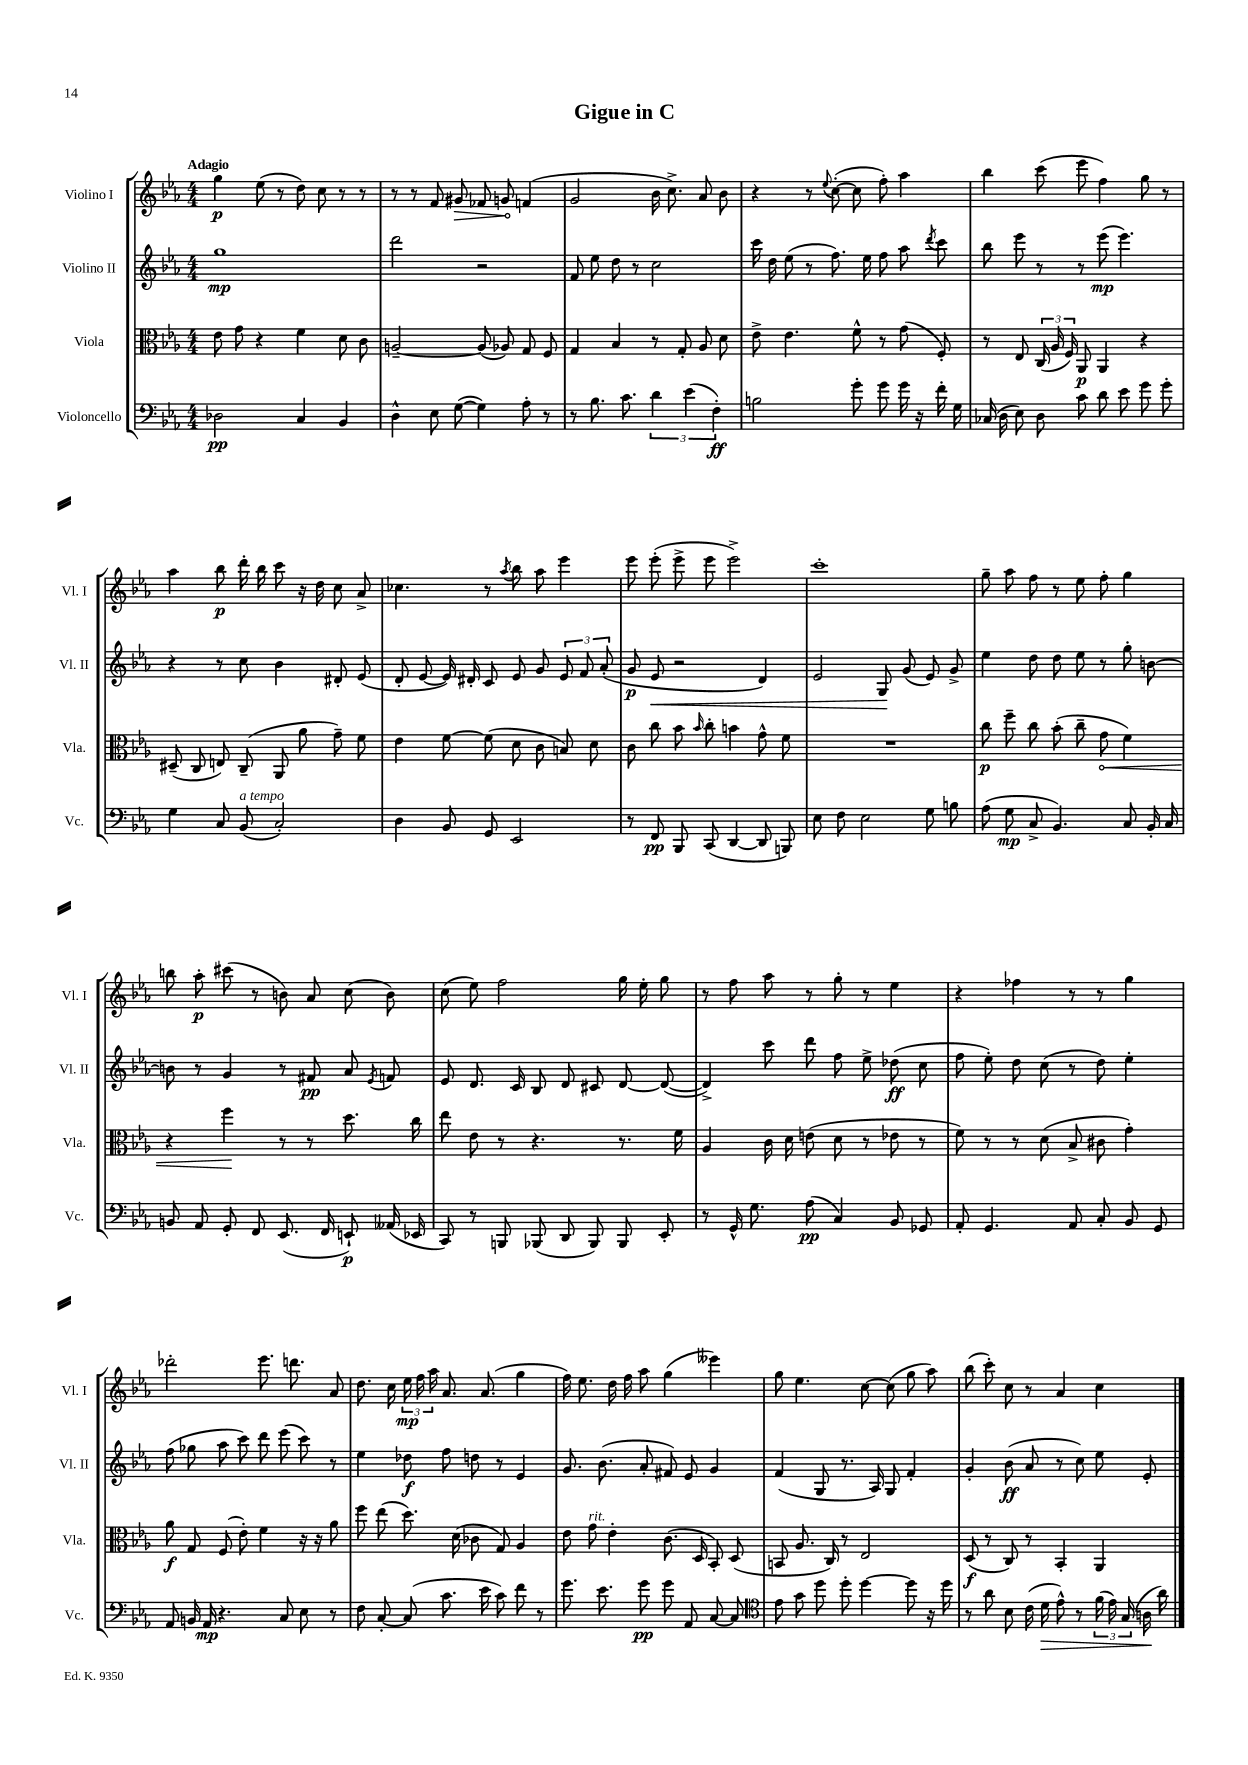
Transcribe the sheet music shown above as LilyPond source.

\header { title = "Gigue in C" }
<<
\new StaffGroup <<
\new Staff = "s0" \with { instrumentName = "Violino I" shortInstrumentName = "Vl. I" } {
    \clef treble \key ees \major \numericTimeSignature \time 4/4 \tempo "Adagio"
    \autoBeamOff g''4\p ees''8( r8 d''8) c''8 r8 r8 |
    r8 r8 f'8 \once \override Hairpin.circled-tip = ##t gis'8\> fes'8 g'8\! f'4( |
    g'2 bes'16 c''8.->) aes'8 bes'8 |
    r4 r8 \appoggiatura { ees''8 } c''8~-.( c''8 f''8-.) aes''4 |
    bes''4 c'''8( ees'''8 f''4) g''8 r8 |
    aes''4 bes''8\p d'''16-. bes''16 c'''8 r16 d''16 c''8 aes'8-> |
    ces''4. r8 \acciaccatura { aes''8 } bes''8 aes''8 ees'''4 |
    ees'''8 ees'''8-.( ees'''8-> ees'''8 ees'''2->) |
    c'''1-. |
    g''8-- aes''8 f''8 r8 ees''8 f''8-. g''4 |
    b''8 aes''8-.\p cis'''8( r8 b'8) aes'8 c''8( b'8) |
    c''8( ees''8) f''2 g''16 ees''16-. g''8 |
    r8 f''8 aes''8 r8 g''8-. r8 ees''4 |
    r4 fes''4 r8 r8 g''4 |
    des'''2-. ees'''8. d'''8. aes'8 |
    d''8. c''16 \tuplet 3/2 { ees''16\mp f''16 aes''16 } aes'8. aes'8.( g''4 |
    f''16) ees''8. d''16 f''16 aes''8 g''4( eeses'''4) |
    g''8 ees''4. c''8~ c''8( g''8 aes''8) |
    bes''8( c'''8-.) c''8 r8 aes'4 c''4 \bar "|." |
}
\new Staff = "s1" \with { instrumentName = "Violino II" shortInstrumentName = "Vl. II" } {
    \clef treble \key ees \major \numericTimeSignature \time 4/4
    \autoBeamOff g''1\mp |
    d'''2 r2 |
    f'8 ees''8 d''8 r8 c''2 |
    c'''16 d''16 ees''8( r8 f''8.) ees''16 f''8 aes''8 \acciaccatura { d'''8 } c'''8 |
    bes''8 ees'''8 r8 r8 ees'''8\mp( ees'''4.) |
    r4 r8 c''8 bes'4 dis'8-. ees'8( |
    d'8-. ees'8~ ees'16) dis'16-. c'8 ees'8 g'8 \tuplet 3/2 { ees'8 f'8 aes'8-.( } |
    g'8\p ees'8\< r2 d'4) |
    ees'2 g8\! g'8( ees'8) g'8-> |
    ees''4 d''8 d''8 ees''8 r8 g''8-. b'8~ |
    b'8 r8 g'4 r8 fis'8\pp aes'8 \acciaccatura { ees'8 } f'8 |
    ees'8 d'8. c'16 bes8 d'8 cis'8 d'8~ d'8~( |
    d'4->) c'''8 d'''8 f''8 ees''8-> des''8\ff( c''8 |
    f''8 ees''8-.) d''8 c''8( r8 d''8) ees''4-. |
    f''8( ges''8 aes''8 c'''8) d'''8 ees'''8( c'''8) r8 |
    ees''4 des''8\f f''8 d''8 r8 ees'4 |
    g'8. bes'8.( aes'8-. fis'8) ees'8 g'4 |
    f'4( g8 r8. aes16) g8 f'4-. |
    g'4-. bes'8\ff( aes'8 r8 c''8) ees''8 ees'8-. \bar "|." |
}
\new Staff = "s2" \with { instrumentName = "Viola" shortInstrumentName = "Vla." } {
    \clef alto \key ees \major \numericTimeSignature \time 4/4
    \autoBeamOff ees'8 g'8 r4 f'4 d'8 c'8 |
    a2~-- a8( aes8) g8 f8 |
    g4 bes4 r8 g8-. aes8 d'8 |
    ees'8-> ees'4. f'8-^ r8 g'8( f8-.) |
    r8 ees8 \tuplet 3/2 { c16( aes16 f16) } aes,8\p aes,4 r4 |
    dis8--( c8 e8) c8--( aes,8 aes'8 g'8--) f'8 |
    ees'4 f'8~ f'8( d'8 c'8 b8) d'8 |
    c'8 c''8 bes'8 \grace { bes'16 } c''8-. b'4 g'8-^ f'8 |
    R1 |
    c''8\p f''8-- c''8 bes'8-.( c''8-- \once \override Hairpin.circled-tip = ##t g'8\< f'4) |
    r4 f''4\! r8 r8 d''8. c''16 |
    ees''8 ees'8 r8 r4. r8. f'16 |
    aes4 c'16 d'16 e'8( d'8 r8 ees'8 r8 |
    f'8) r8 r8 d'8( bes8-> cis'8 g'4-.) |
    aes'8\f g8 f8( ees'8-.) f'4 r16 r16 aes'8 |
    f''8 ees''8( d''8.) d'16( ces'8 g8) aes4 |
    ees'8 g'8^\markup { \italic "rit." } ees'4-. c'8.( d16 bes,8-.) d8( |
    b,8 aes8. c16) r8 ees2 |
    d8\f( r8 c8) r8 bes,4-. aes,4 \bar "|." |
}
\new Staff = "s3" \with { instrumentName = "Violoncello" shortInstrumentName = "Vc." } {
    \clef bass \key ees \major \numericTimeSignature \time 4/4
    \autoBeamOff des2\pp c4 bes,4 |
    d4-^ ees8 g8~( g4) aes8-. r8 |
    r8 bes8. c'8. \tuplet 3/2 { d'4 ees'4( f4-.\ff) } |
    b2 g'8-. g'8 g'16 r16 f'16-. g16 |
    ces16( d16 ees8) d8 c'8 d'8 ees'8 g'8 g'8-. |
    g4 c8 bes,8^\markup { \italic "a tempo" }( c2-.) |
    d4 bes,8 g,8 ees,2 |
    r8 f,8\pp bes,,8 c,8( d,4~ d,8 b,,8) |
    ees8 f8 ees2 g8 b8 |
    aes8( g8\mp c8-> bes,4.) c8 bes,16-. c16 |
    b,8 aes,8 g,8-. f,8 ees,8.( f,16 e,8-!\p) aeses,16( ees,16 |
    c,8) r8 b,,8 bes,,8( d,8 bes,,8) bes,,8 ees,8-. |
    r8 g,16-^ g8. aes8\pp( c4) bes,8 ges,8 |
    aes,8-. g,4. aes,8 c8-. bes,8 g,8 |
    aes,8 b,16 aes,16\mp r4. c8 ees8 r8 |
    f8 c8~-. c8( c'8. ees'16 c'8) f'8 r8 |
    g'8. ees'8. g'8\pp g'8 aes,8 c8~ c8 |
    \clef tenor ees'8 g'8 d''8 d''8-. d''4~ d''8 r16 d''16 |
    r8 aes'8 bes8 c'16( d'16\> ees'8-^) r8 \tuplet 3/2 { f'16( ees'16) g16( } a16\! aes'16) \bar "|." |
}
>>
>>
\layout { \context { \Score \remove "Bar_number_engraver" } }
